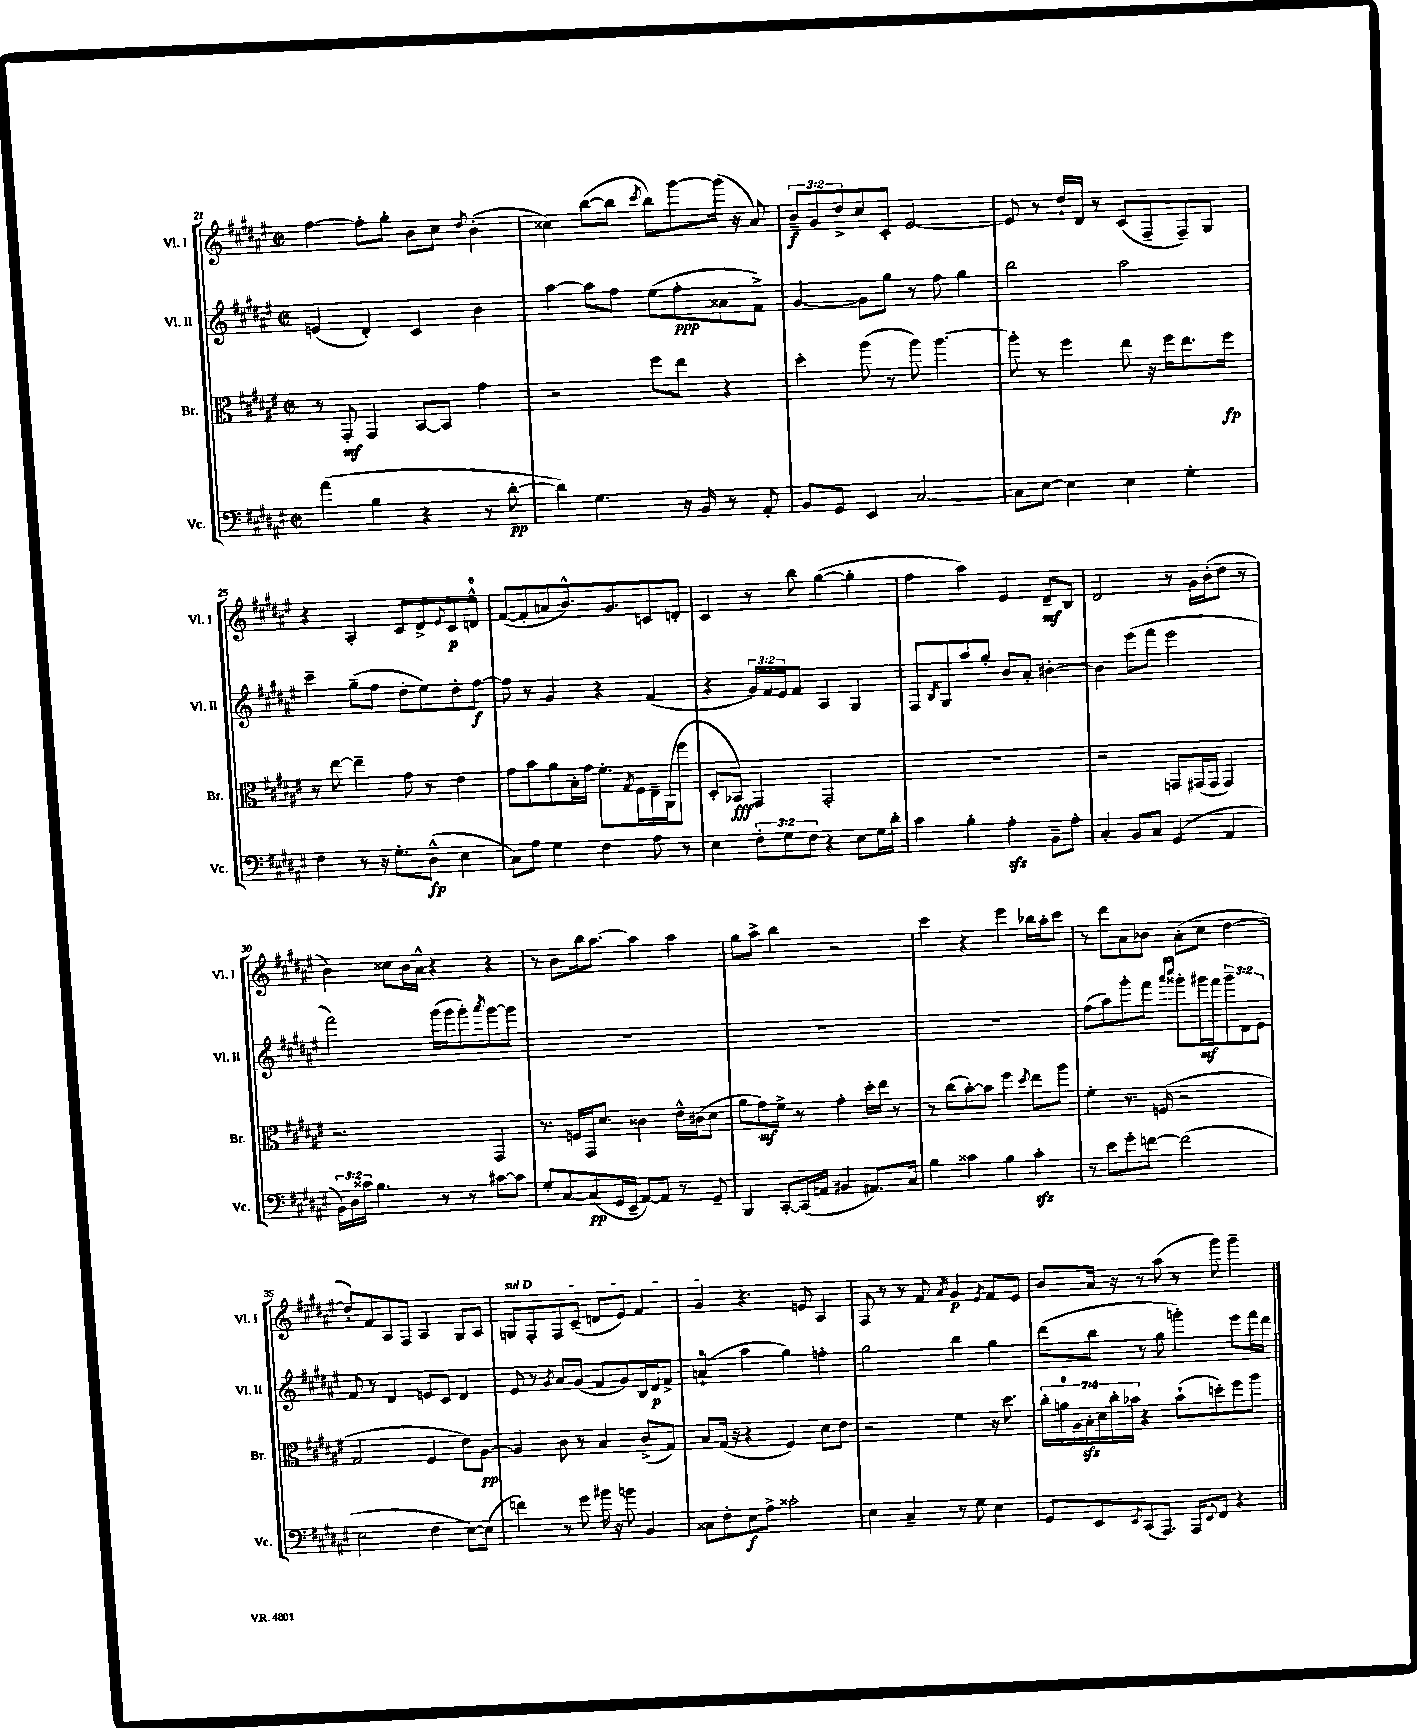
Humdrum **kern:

**kern	**kern	**kern	**kern
*staff4	*staff3	*staff2	*staff1
*clefF4	*clefC3	*clefG2	*clefG2
*k[f#c#g#d#a#e#]	*k[f#c#g#d#a#e#]	*k[f#c#g#d#a#e#]	*k[f#c#g#d#a#e#]
*M2/2	*M2/2	*M2/2	*M2/2
*met(c|)	*met(c|)	*met(c|)	*met(c|)
(4a#\	8r	(4e/	[4ff#\
.	8GG#'/	.	.
4B\	4GG#/	4d#'/)	8ff#'\]L
.	.	.	8gg#'\J
4r	[8BB/L	4c#/	8b\L
.	8BB/]J	.	8cc#\J
.	.	.	8qdd#/
8r	4g#\	4b\	(4b'\
[8d#'\	.	.	.
=	=	=	=
4d#\])	2r	[4aa#\	4cc##\)
4.G#\	.	8aa#\]L	([8bb\L
.	.	8ff#\J	8bb\]J
.	.	.	8qccc#/
.	8ff#\L	(8ee#\L	8bb\L)
16r	8ee#\J	8ff#'\	[8ggg#\
16BB/	.	.	.
8r	4r	8a##\	(16ggg#\]Jk
.	.	.	16r
8AA#'/	.	8f#^\J)	8a#/)
=	=	=	=
8BB/L	4dd#'\	[4g#/	12b~/L
.	.	.	12g#/
8GG#/J	.	.	.
.	.	.	12dd#^/
4EE#/	(8aa#\	8g#\]L	8cc#/
.	8r	8gg#\J	8c#'/J
[2C#/	8aa#\)	8r	[2e#/
.	[4.aa#\	8ff#\	.
.	.	4gg#\	.
=	=	=	=
8C#\]L	8aa#'\]	2bb\	8e#/]
[8E#\J	8r	.	8r
4E#\]	4ff#\	.	16dd#`/LL
.	.	.	16d#/JJ
.	.	.	8r
4E#\	8ee#\	2aa#\	(8c#/L
.	16r	.	8F#~/
.	16ff#\LK	.	.
4G#'\	8.ee#\	.	8F#~/)
.	.	.	8G#/J
.	16ff#\Jk	.	.
=	=	=	=
4F#\	8r	4ccc#~\	4r
.	[8ee#\	.	.
8r	4ee#~\]	(8gg#~\L	4A#'/
16r	.	8ff#\J	.
8.G#'\L	.	.	.
.	8g#\	8dd#'\L	8c#/L
(8D#^^\J	8r	8ee#\)	8d#^/
.	.	.	8qqe#/
4E#\	4e#\	8dd#'\	8c#/
.	.	[8ff#\J	8d^^/J
=	=	=	=
8C#\L)	8g#\L	8ff#\]	([8f#/L
8A#\J	8b\	8r	8f#'/]
4G#\	8a#\	4g#/	8a/
.	16B'\L	.	8.b^^/)
.	16g#\JJ	.	.
4F#\	8.f#'\L	4r	.
.	.	.	8.g#/
.	8qG#/	.	.
.	16F#\L	.	.
8A#\	16E#~\	(4f#/	8c/
.	(16AA#\J	.	.
8r	8ff#\J	.	8d'/J
=	=	=	=
4E#\	8D#'/L	4r	4c#/
.	8BB-/J)	.	.
12F#'\L	4GG#/	24g#/LL)	8r
.	.	24f#/	.
12G#\	.	24e#/J	.
.	.	8f#/J	8bb\
12F#\J	.	.	.
4r	2GG#'/	4A#/	([4gg#\
8E#\L	.	4G#/	4gg#'\]
16G#\L	.	.	.
16d#'\JJ	.	.	.
=	=	=	=
4c#\	1r	8F#/L	4ff#\
.	.	8qB/	.
.	.	8G#/	.
4B'\	.	8aa#/	4aa#\)
.	.	8gg#'/J	.
4A#'\	.	8b/L	4e#/
.	.	8a#'/J	.
8BB~\L	.	[4b#'\	8d#~/L
8A#'\J	.	.	8B/J
=	=	=	=
4C#'/	2r	4b#\]	2d#/
8BB/L	.	(8eee#\L	.
8C#/J	.	8fff#\J	.
(4GG#/	8GG/L	2eee#\	8r
.	(16GG#/L	.	16g#\LL
.	16GG#/JJ	.	(16b'\J
4AA#/	4GG#/)	.	8dd#\J
.	.	.	8r
=	=	=	=
24BB\LL)	2.r	2fff#\)	4b\)
24D#\	.	.	.
24c##\JJ	.	.	.
4.B\	.	.	.
.	.	.	8cc##\L
.	.	.	16b\L
.	.	.	16a#^^\JJ
8r	.	(16ggg#\LL	4r
.	.	16ggg#\J	.
8r	.	8ggg#'\)	.
.	.	8qaaa#/	.
[8c#\L	4GG#/	[8ggg#\	4r
8c#\]J	.	8ggg#\]J	.
=	=	=	=
8G#'/L	8.r	1r	8r
[8C#/	.	.	8b\L
.	16F/LL	.	.
(8C#/]	16GG#/J	.	16bb\k
.	8.d#/J	.	[8.aa#\J
16GG#/L	.	.	.
16EE#~/JJ	.	.	.
[8AA#/L)	4c##\	.	4aa#\]
8AA#/]J	.	.	.
8r	16e#^^\LL	.	4aa#\
.	(16c#\J	.	.
8GG#~/	8d#\J	.	.
=	=	=	=
4BBB/	8a#\L	1r	8gg#\L
.	8g#\)	.	8aa#^\J
[8CC#'/L	8f#^\J	.	4bb\
(16CC#/]L	8r	.	.
16AA/JJ	.	.	.
4BB#/	4g#'\	.	2r
8.AA#/L)	16dd#'\LL	.	.
.	16ee#\JJ	.	.
.	8r	.	.
16C#/Jk	.	.	.
=	=	=	=
4B\	8r	1r	4ccc#\
.	(8cc#\L	.	.
4c##\	[8b'\)	.	4r
.	8b\]J	.	.
4B\	4ff#\	.	4eee#\
.	8qdd#/	.	.
4c##'\	8ee#\L	.	16bb-\LL
.	.	.	16aa#'\J
.	8aa#\J	.	8ccc#\J
=	=	=	=
8r	4f#'\	(8ff#\L	8r
8e#\L	.	8aa#\)	8ddd#\L
8g#'\	8.r	8ggg#'\	8a#\
[8f\J	.	8fff#\J	8b-\J
.	(16F/	.	.
.	.	16qqaaa#/LL	.
.	.	16qqcccc#/JJ	.
(2f\]	2r	8ggg##'\L	(8a#'\L
.	.	16ggg#\L	8cc#\J
.	.	16fff#\J	.
.	.	12ggg#~\	[4dd#\
.	.	12d#\	.
.	.	12e#\J	.
=	=	=	=
2E#\	2G#/	8f#/	8dd#'/]L)
.	.	8r	8f#/
.	.	4d#/	8A#/
.	.	.	8F#/J
4F#\	4F#/	8e/L	4A#/
.	.	8c#/J	.
[8E#\L)	8e#\L)	4d#/	8G#/L
(8E#\]J	[8A#\J	.	8A#/J
=	=	=	=
4f\)	4A#/]	8e#/	8G/L
.	.	8r	8F#'/
.	.	8qg#/	.
8r	8c#\	8a#/L	8F#/
8g#\	8r	(8g#/J	(8c#~/J
16b#\	4B/	8f#/L	8d/L
16r	.	.	.
8b\	.	8g#/)	8e#/J)
4BB/	(8c#^/L	16B/L	4f#/
.	.	16d#/J	.
.	8G#/J)	8f#^/J	.
=	=	=	=
8C##\L	8B/L	(4a`/	4g#/
8F#'\	(16G#/Jk	.	.
.	16r	.	.
8E#\	4r	4aa#\	4.r
8A#^\J	.	.	.
2c##'\	4F#/)	4gg#\)	.
.	.	.	8e/
.	8d#\L	4ff'\	4A#/
.	8e#\J	.	.
=	=	=	=
4E#\	2r	2gg#\	8F#/
.	.	.	8r
4C#~/	.	.	8r
.	.	.	8f#/
.	.	.	8qa#/
8r	4f#\	4bb\	4g#/
8G#\	.	.	.
.	.	.	8qe#/
4E#\	16r	4gg#\	8f#/L
.	8.dd#\	.	.
.	.	.	8e#/J
=	=	=	=
8GG#/L	28cc#'\LL	(8ddd#\L	8b/L
.	28a\	.	.
.	28A#\	.	.
.	28B'\	.	.
8EE#/	.	8bb\J	16a#/Jk
.	28d#\	.	.
.	28cc#'\	.	.
.	.	.	16r
.	28b-\JJ	.	.
8qEE#/	.	.	.
(8CC#/	4r	8r	8r
8.AAA#/J)	.	8gg#\	(8aa#\
.	(8b-`\L	4ggg'\)	8r
16AAA#/LK	.	.	.
8qqEE#/	.	.	.
8FF#/J	8dd'\)	.	8ggg#\)
4r	8ff#\	8eee#\L	4ggg#~\
.	8aa#\J	16fff#\L	.
.	.	16ddd#\JJ	.
==	==	==	==
*-	*-	*-	*-
